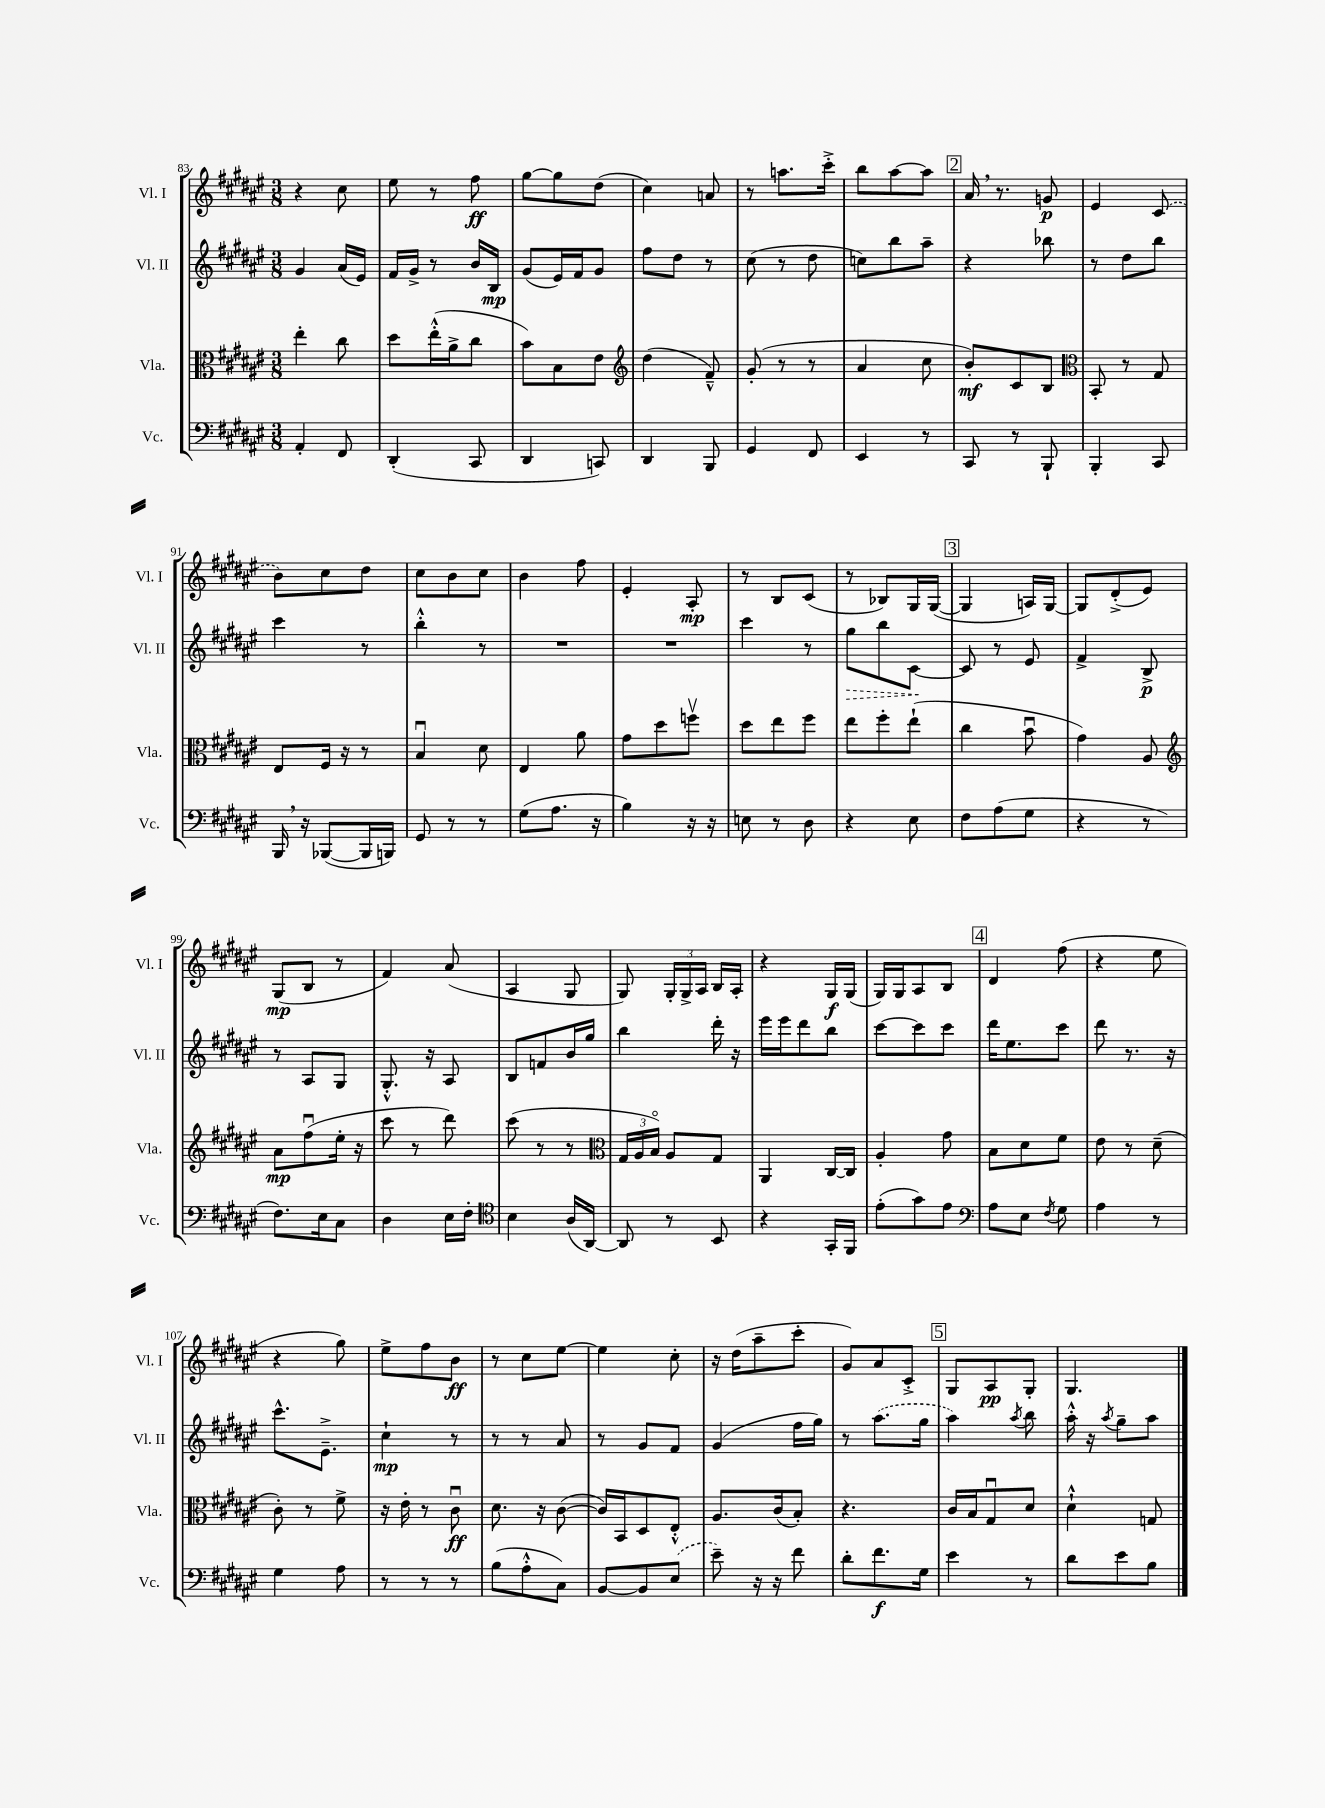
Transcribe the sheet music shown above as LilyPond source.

<<
\new StaffGroup <<
\new Staff = "s0" \with { instrumentName = "Vl. I" shortInstrumentName = "Vl. I" } {
    \clef treble \key fis \major \numericTimeSignature \time 3/8
    \autoBeamOff r4 cis''8 |
    eis''8 r8 fis''8\ff |
    gis''8[~ gis''8 dis''8]( |
    cis''4) a'8 |
    r8 a''8.[ cis'''16]-.-> |
    b''8[ ais''8~ ais''8] |
    \mark \markup { \box "2" } ais'16 \breathe r8. g'8\p |
    eis'4 \once \slurDashed cis'8( |
    b'8[) cis''8 dis''8] |
    cis''8[ b'8 cis''8] |
    b'4 fis''8 |
    eis'4-. ais8-.\mp |
    r8 b8[ cis'8]( |
    r8 bes8[) gis16 gis16]~( |
    \mark \markup { \box "3" } gis4 a16[) gis16]~ |
    gis8[ dis'8-.->( eis'8]) |
    gis8[\mp( b8] r8 |
    fis'4) ais'8( |
    ais4 gis8 |
    gis8) \tuplet 3/2 { gis16[-. gis16-> ais16] } b16[ ais16]-. |
    r4 gis16[\f gis16]( |
    gis16[) gis16 ais8 b8] |
    \mark \markup { \box "4" } dis'4 fis''8( |
    r4 eis''8 |
    r4 gis''8) |
    eis''8[-> fis''8 b'8]\ff |
    r8 cis''8[ eis''8]~ |
    eis''4 cis''8-. |
    r16 dis''16[( ais''8-- cis'''8]-. |
    gis'8[) ais'8 cis'8]-.-> |
    \mark \markup { \box "5" } gis8[ ais8\pp gis8]-. |
    gis4. \bar "|." |
}
\new Staff = "s1" \with { instrumentName = "Vl. II" shortInstrumentName = "Vl. II" } {
    \clef treble \key fis \major \numericTimeSignature \time 3/8
    \autoBeamOff gis'4 ais'16[( eis'16]) |
    fis'16[ gis'16]-> r8 b'16[ b16]\mp |
    gis'8[( eis'16) fis'16 gis'8] |
    fis''8[ dis''8] r8 |
    cis''8( r8 dis''8 |
    c''8[) b''8 ais''8]-- |
    \mark \markup { \box "2" } r4 bes''8 |
    r8 dis''8[ b''8] |
    cis'''4 r8 |
    b''4-.-^ r8 |
    R4. |
    R4. |
    cis'''4 r8 |
    \once \override Hairpin.style = #'dashed-line gis''8[\> b''8 cis'8]~\! |
    \mark \markup { \box "3" } cis'8 r8 eis'8 |
    fis'4-> b8->\p |
    r8 ais8[ gis8] |
    gis8.-.-^ r16 ais8 |
    b8[ f'8 b'16 gis''16] |
    b''4 dis'''16-. r16 |
    eis'''16[ eis'''16 dis'''8 b''8] |
    cis'''8[~ cis'''8 cis'''8] |
    \mark \markup { \box "4" } dis'''16[ eis''8. cis'''8] |
    dis'''8 r8. r16 |
    cis'''8.[-^ eis'8.]---> |
    cis''4-!\mp r8 |
    r8 r8 ais'8 |
    r8 gis'8[ fis'8] |
    gis'4( fis''16[ gis''16]) |
    r8 \once \slurDashed ais''8.[( gis''16] |
    \mark \markup { \box "5" } ais''4) \acciaccatura { ais''8 } b''8 |
    ais''16-.-^ r16 \acciaccatura { ais''8 } gis''8[-- ais''8] \bar "|." |
}
\new Staff = "s2" \with { instrumentName = "Vla." shortInstrumentName = "Vla." } {
    \clef alto \key fis \major \numericTimeSignature \time 3/8
    \autoBeamOff eis''4-. cis''8 |
    dis''8[ eis''16-.-^( ais'16-> cis''8] |
    b'8[) b8 eis'8] |
    \clef treble dis''4( fis'8---^) |
    gis'8-.( r8 r8 |
    ais'4 cis''8 |
    \mark \markup { \box "2" } b'8[-.\mf) cis'8 b8] |
    \clef alto b,8-. r8 gis8 |
    eis8[ fis16] r16 r8 |
    b4\downbow dis'8 |
    eis4 ais'8 |
    gis'8[ dis''8 f''8]\upbow |
    dis''8[ eis''8 fis''8] |
    eis''8[ fis''8-. eis''8]-!( |
    \mark \markup { \box "3" } cis''4 b'8\downbow |
    gis'4) ais8 |
    \clef treble ais'8[\mp fis''8\downbow( eis''16]-. r16 |
    cis'''8 r8 dis'''8) |
    cis'''8( r8 r8 |
    \clef alto \tuplet 3/2 { gis16[ ais16 b16]\flageolet) } ais8[ gis8] |
    ais,4 cis16[~ cis16] |
    ais4-. gis'8 |
    \mark \markup { \box "4" } b8[ dis'8 fis'8] |
    eis'8 r8 dis'8--( |
    cis'8-.) r8 fis'8-> |
    r16 eis'16-. r8 cis'8\downbow\ff |
    dis'8. r16 cis'8~( |
    cis'16[) b,16 dis8 eis8]-.-^ |
    ais8.[ cis'16( b8]-.) |
    r4. |
    \mark \markup { \box "5" } cis'16[ b16 gis8\downbow dis'8] |
    dis'4-!-^ g8 \bar "|." |
}
\new Staff = "s3" \with { instrumentName = "Vc." shortInstrumentName = "Vc." } {
    \clef bass \key fis \major \numericTimeSignature \time 3/8
    \autoBeamOff ais,4-. fis,8 |
    dis,4-.( cis,8 |
    dis,4 c,8) |
    dis,4 b,,8 |
    gis,4 fis,8 |
    eis,4 r8 |
    \mark \markup { \box "2" } cis,8 r8 b,,8-! |
    b,,4-. cis,8 |
    b,,16 \breathe r16 bes,,8[~( bes,,16 b,,16]) |
    gis,8 r8 r8 |
    gis8[( ais8.] r16 |
    b4) r16 r16 |
    e8 r8 dis8 |
    r4 eis8 |
    \mark \markup { \box "3" } fis8[ ais8( gis8] |
    r4 r8 |
    fis8.[) eis16 cis8] |
    dis4 eis16[ fis16]-. |
    \clef tenor b4 ais16[( ais,16]~) |
    ais,8 r8 b,8 |
    r4 gis,16[-. fis,16] |
    eis'8[-.( gis'8) eis'8] |
    \mark \markup { \box "4" } \clef bass ais8[ eis8] \acciaccatura { fis8 } gis8 |
    ais4 r8 |
    gis4 ais8 |
    r8 r8 r8 |
    b8[( ais8-.-^ cis8]) |
    b,8[~ b,8 \once \slurDashed eis8]( |
    eis'8--) r16 r16 fis'8 |
    dis'8[-. fis'8.\f gis16] |
    \mark \markup { \box "5" } eis'4 r8 |
    dis'8[ eis'8 b8] \bar "|." |
}
>>
>>
\layout { \context { \Score currentBarNumber = #83 } }
